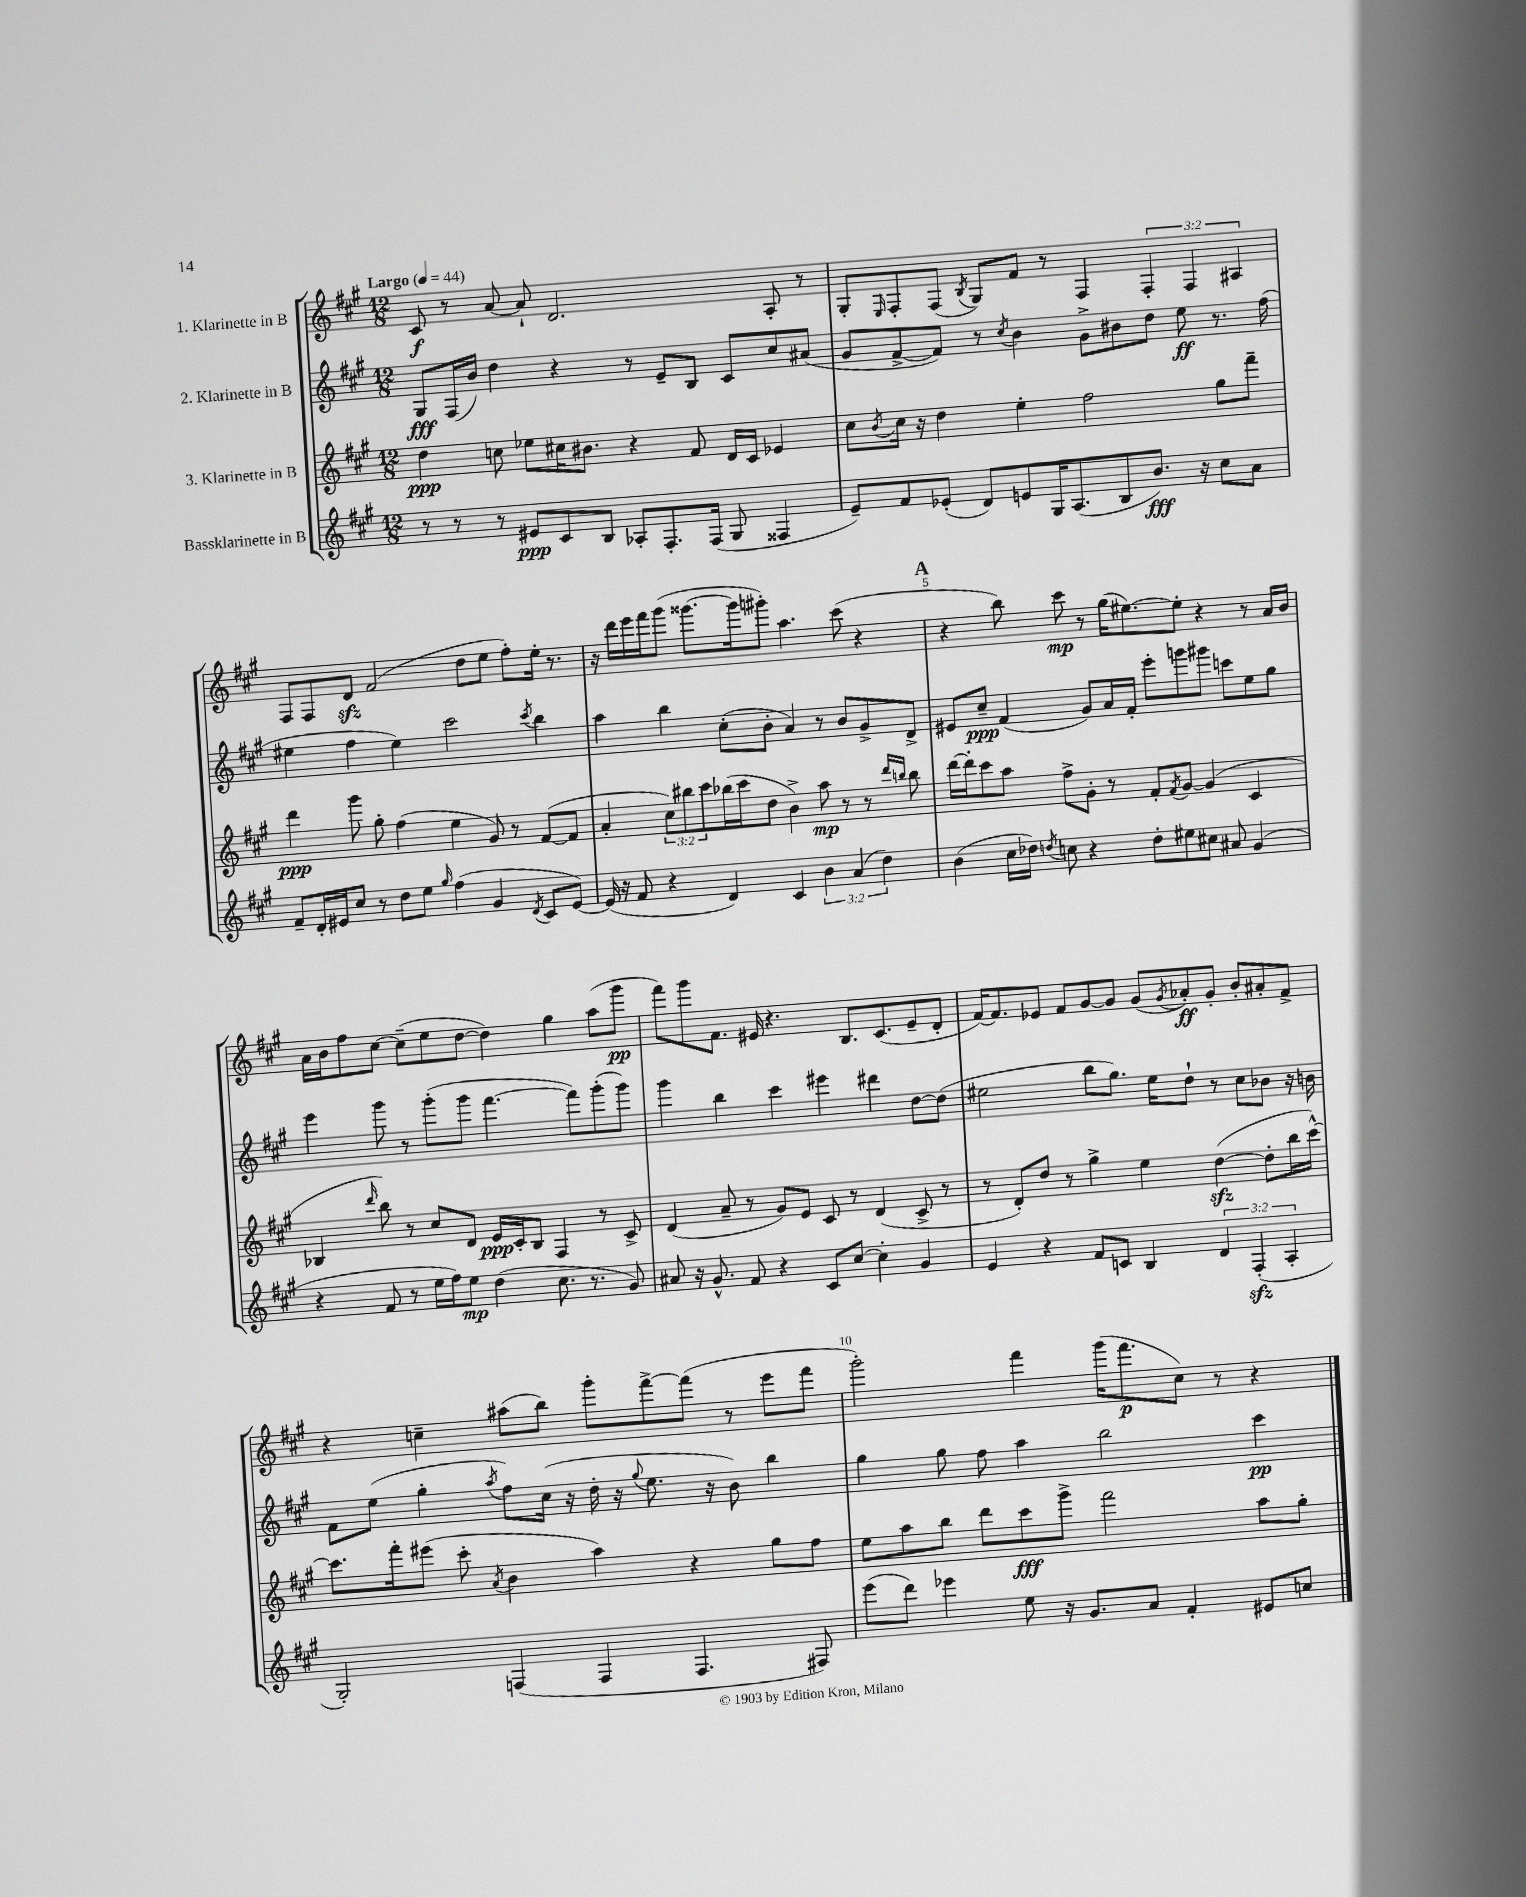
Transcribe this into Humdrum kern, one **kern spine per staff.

**kern	**kern	**kern	**kern
*staff4	*staff3	*staff2	*staff1
*clefG2	*clefG2	*clefG2	*clefG2
*k[f#c#g#]	*k[f#c#g#]	*k[f#c#g#]	*k[f#c#g#]
*M12/8	*M12/8	*M12/8	*M12/8
*MM44	*MM44	*MM44	*MM44
8r	4dd	8G#	8c#
8r	.	(16F#	8r
.	.	16b)	.
8r	8cc	4dd	[8a
8e#	8ee-	.	8a`]
8c#	16cc#	4r	2.d
.	8.b#	.	.
8B	.	.	.
8A-'	4r	8r	.
8.F#'	.	8e~	.
.	8f#	8B	.
(16F#	.	.	.
8G#	16d	8c#	.
.	16c#	.	.
4F##	4e-	8cc#	8A'
.	.	(8a#	8r
=	=	=	=
8e~)	8cc#	8g#	8G#'
.	8qb	.	16qqE
8f#	16cc#	[8f#^	8F#'
.	16r	.	.
(8e-'	4dd	8f#])	(8F#
.	.	.	8qB
8d)	.	8r	8G#)
.	.	8qcc#	.
8e	4ee'	4b	8f#
16G#	.	.	8r
(8.A	.	.	.
.	2ff#	8g#^	4F#
8B	.	8b#	.
8.b)	.	8dd	6F#'
.	.	8ee	.
.	.	.	6F#
16r	.	.	.
8cc#	8gg#	8.r	.
.	.	.	6A#
8a	8fff#~	.	.
.	.	(16ff#	.
=	=	=	=
8f#~	4ddd	4ee#	8F#
16d'	.	.	8F#
16e#	.	.	.
8cc#	8ggg#	4ff#	8d
8r	8gg#'	.	(2f#
8dd	(4ff#	4ee#)	.
8ee	.	.	.
16qqgg#	.	.	.
(4ff#	4ee	2ccc#	.
.	.	.	8dd
4g#	8g#)	.	8ee
.	8r	.	8ff#')
8qd	.	8qccc#	.
8c#	([8f#	4bb	16ee'
.	.	.	8.r
[8e#)	8f#]	.	.
=	=	=	=
(16e#]	4a'	4aa	16r
16r	.	.	16ddd
8f#	.	.	16eee
.	.	.	16fff#
4r	12cc#)	4bb	(8ggg#
.	12bb#	.	.
.	.	.	[8.ggg##
.	12ccc#	.	.
4d)	(16bb-	(8cc#'	.
.	16ccc#	.	16ggg##]
.	8dd	8b'	8ggg#')
4c#	4b^)	4a)	4.aa
6b	8aa	8r	.
.	8r	8b	(8ccc#
(6a	.	.	.
.	8r	8g#^	4r
6dd)	.	.	.
.	16qqddd	.	.
.	16qqbb	.	.
.	8bb	8d^	.
=	=	=	=
(4b	[16ddd	8e#	4r
.	16ddd']	.	.
.	8ccc#	8cc#~	.
16cc#	8aa	(4f#	8bb)
16dd-)	.	.	.
8qdd	.	.	.
8cc	8ff#^	.	8ccc#
4r	8g#'	8g#)	8r
.	8r	16a	(16gg#
.	.	16f#'	[8.ee#)
8dd'	8f#'	8eee'	.
.	8qf#	.	.
8ee#	[8g#	8ggg	8ee#']
8cc#	(4g#]	8ggg#	4r
8a#	.	8ccc	.
(4g#	4c#	8ee	8r
.	.	8gg#	16a
.	.	.	16b
=	=	=	=
4r	4B-	4eee	16a
.	.	.	16b
.	.	.	8ff#
.	16qqddd	.	.
8f#	8bb)	8ggg#	[8cc#
8r	8r	8r	(8cc#~]
16ee	8cc#	(8ggg#'	8ee
16ff#)	.	.	.
8ee	8d	8ggg#	[8dd
(4dd	16e	[4.fff#	4dd])
.	16c#'	.	.
.	8B-	.	.
8.cc#	4F#	.	4gg#
.	.	8fff#])	.
8.r	.	.	.
.	8r	(8ggg#'	(8aa
8g#)	8c#^	8ggg#)	8ggg#
=	=	=	=
8a#	(4d	4ggg#	8fff#)
16r	.	.	8ggg#
8.g#^^	.	.	.
.	8a~	4bb	8.f#
8f#	8r	.	.
.	.	.	16e#
4r	8g#)	4ccc#	4.r
.	8e	.	.
8c#	8c#	4eee#	.
[8cc#	8r	.	8.B
4cc#']	(4d	4ddd#	.
.	.	.	(8.c#
4g#	8c#^	[8dd	8e#~
.	8r	(8dd]	8d'
=	=	=	=
4e	8r	2ee#	[16f#)
.	.	.	8.f#]
.	8d')	.	.
4r	8dd	.	8e-
.	8r	.	8f#
8f#	4gg#^	8bb	[8g#
8c	.	8.gg#)	8g#]
4B	4ee	.	(8g#
.	.	16ee#	.
.	.	.	8qg#
.	.	8dd`	8a-')
6d	([4dd	8r	8g#'
.	.	8cc#	8b'
(6F#'	.	.	.
.	8dd']	8b-	8a#'
6A'	.	.	.
.	16bb	16r	8f#^
.	[16ccc#^^)	16b	.
=	=	=	=
2G#')	8.ccc#]	8f#	4r
.	.	(8ee	.
.	16fff#'	.	.
.	(8eee#	4gg#'	4cc~
.	8ccc#'	.	.
.	8qa	8qaa	.
(4F	4b	8ff#)	(8aa#
.	.	(16cc#	8bb)
.	.	16r	.
4F	4aa)	16dd'	8ggg#'
.	.	16r	.
.	.	8qqgg#	.
.	.	8.ee	[8fff#^
4.F	4r	.	(8fff#]
.	.	16r	.
.	.	8b)	8r
.	8gg#	4bb	8eee
8F#)	8ff#	.	8fff#
=	=	=	=
(8eee	8ee	4gg#	2ggg#')
8ddd)	8aa	.	.
4eee-	8bb	8gg#	.
.	8ddd	8ff#	.
8ee	8ccc#	4aa	4fff#
16r	8ggg#^	.	.
8.g#	.	.	.
.	2fff#	2bb	(16ggg#
.	.	.	8.fff#
8a	.	.	.
4f#'	.	.	8cc#)
.	.	.	8r
8e#	8aa	4ccc#	4r
8cc	8gg#'	.	.
==	==	==	==
*-	*-	*-	*-
